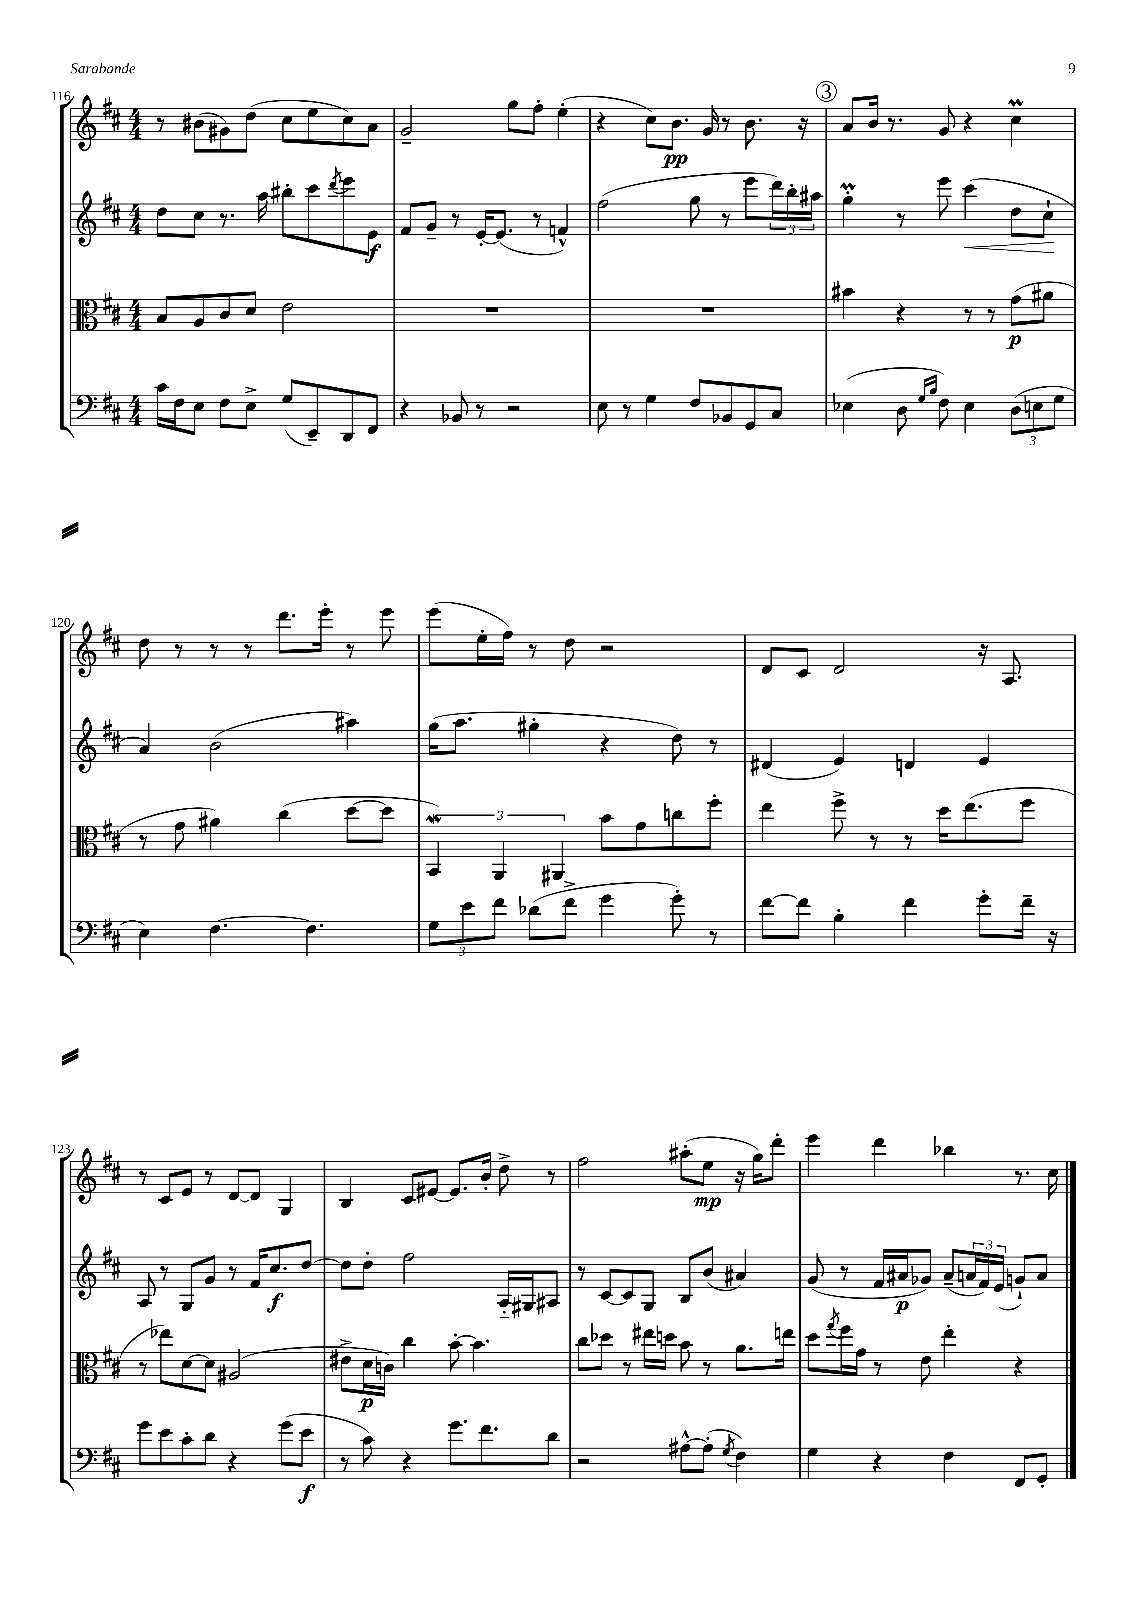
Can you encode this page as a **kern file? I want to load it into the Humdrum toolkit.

**kern	**kern	**kern	**kern
*staff4	*staff3	*staff2	*staff1
*clefF4	*clefC3	*clefG2	*clefG2
*k[f#c#]	*k[f#c#]	*k[f#c#]	*k[f#c#]
*M4/4	*M4/4	*M4/4	*M4/4
16c#	8B	8dd	8r
16F#	.	.	.
8E	8A	8cc#	(8b#
8F#	8c#	8.r	8g#)
8E^	8d	.	(8dd
.	.	16aa	.
(8G	2e	8bb#'	8cc#
8EE~)	.	8ccc#	8ee
.	.	8qddd	.
8DD	.	8eee	8cc#)
8FF#	.	8e	8a
=	=	=	=
4r	1r	8f#	2g~
.	.	8g~	.
8BB-	.	8r	.
8r	.	[16e'	.
.	.	(8.e]	.
2r	.	.	8gg
.	.	8r	8ff#'
.	.	4f^^)	(4ee'
=	=	=	=
8E	1r	(2ff#	4r
8r	.	.	.
4G	.	.	8cc#)
.	.	.	8.b
8F#	.	8gg	.
.	.	.	16g
8BB-	.	8r	8r
8GG	.	8eee	8.b
8C#	.	24ddd)	.
.	.	24bb'	.
.	.	.	16r
.	.	24aa#	.
=	=	=	=
(4E-	4b#	4gg'	8a
.	.	.	16b
.	.	.	8.r
8D	4r	8r	.
16qqG	.	.	.
16qqB	.	.	.
8F#)	.	8eee	8g
4E-	8r	(4ccc#	4r
.	8r	.	.
(12D	(8g	8dd	4cc#
12E	.	.	.
.	8a#	8cc#`	.
12G	.	.	.
=	=	=	=
4E)	8r	4a)	8dd
.	8g	.	8r
[4.F#	4a#)	(2b	8r
.	.	.	8r
.	(4cc#	.	8.ddd
4.F#]	.	.	.
.	.	.	16eee'
.	[8dd	4aa#)	8r
.	8dd]	.	8eee
=	=	=	=
12G	6BB)	(16gg	(8eee
.	.	8.aa	.
12e	.	.	.
.	.	.	16ee'
12f#	6AA	.	.
.	.	.	16ff#)
(8d-	.	4gg#'	8r
.	6AA#	.	.
8f#^	.	.	8dd
4g	8b	4r	2r
.	8g	.	.
8g')	8cc	8dd)	.
8r	8ff#'	8r	.
=	=	=	=
[8f#	4ee	(4d#	8d
8f#]	.	.	8c#
4B'	8ff#^	4e)	2d
.	8r	.	.
4f#	8r	4d	.
.	16dd	.	.
.	(8.ee	.	.
8g'	.	4e	16r
.	.	.	8.A
16f#~	8ff#	.	.
16r	.	.	.
=	=	=	=
8g	8r	8A	8r
8e	8ee-)	8r	8c#
8c#'	[8d	8G	8e
8d	8d]	8g	8r
4r	(2A#	8r	[8d
.	.	16f#	8d]
.	.	8.cc#	.
(8g	.	.	4G
8e	.	[8dd	.
=	=	=	=
8r	8e#^	8dd]	4B
8c#)	16d	8dd'	.
.	16c)	.	.
4r	4cc#	2ff#	8c#
.	.	.	[8e#
8.g	[8b'	.	8.e#]
.	4.b]	.	.
8.f#	.	.	16b'
.	.	16A'~	8dd^
.	.	16G#	.
8d	.	8A#	8r
=	=	=	=
2r	8cc#	8r	2ff#
.	8dd-	[8c#	.
.	8r	8c#]	.
.	16ee#	8G	.
.	16dd	.	.
[8A#^^	8b	8B	(8aa#'
(8A#']	8r	(8b	8ee
8qG	.	.	.
4F#)	8.a	4a#)	16r
.	.	.	16gg)
.	.	.	8ddd'
.	16ee	.	.
=	=	=	=
4G	8dd	(8g	4eee
.	8qgg	.	.
.	16ff#	8r	.
.	16g	.	.
4r	8r	16f#	4ddd
.	.	16a#	.
.	8e	8g-)	.
4F#	4ee'	(8a#~	4bb-
.	.	24a	.
.	.	24f#)	.
.	.	(24e	.
8FF#	4r	8g`)	8.r
8GG'	.	8a	.
.	.	.	16cc#
==	==	==	==
*-	*-	*-	*-
